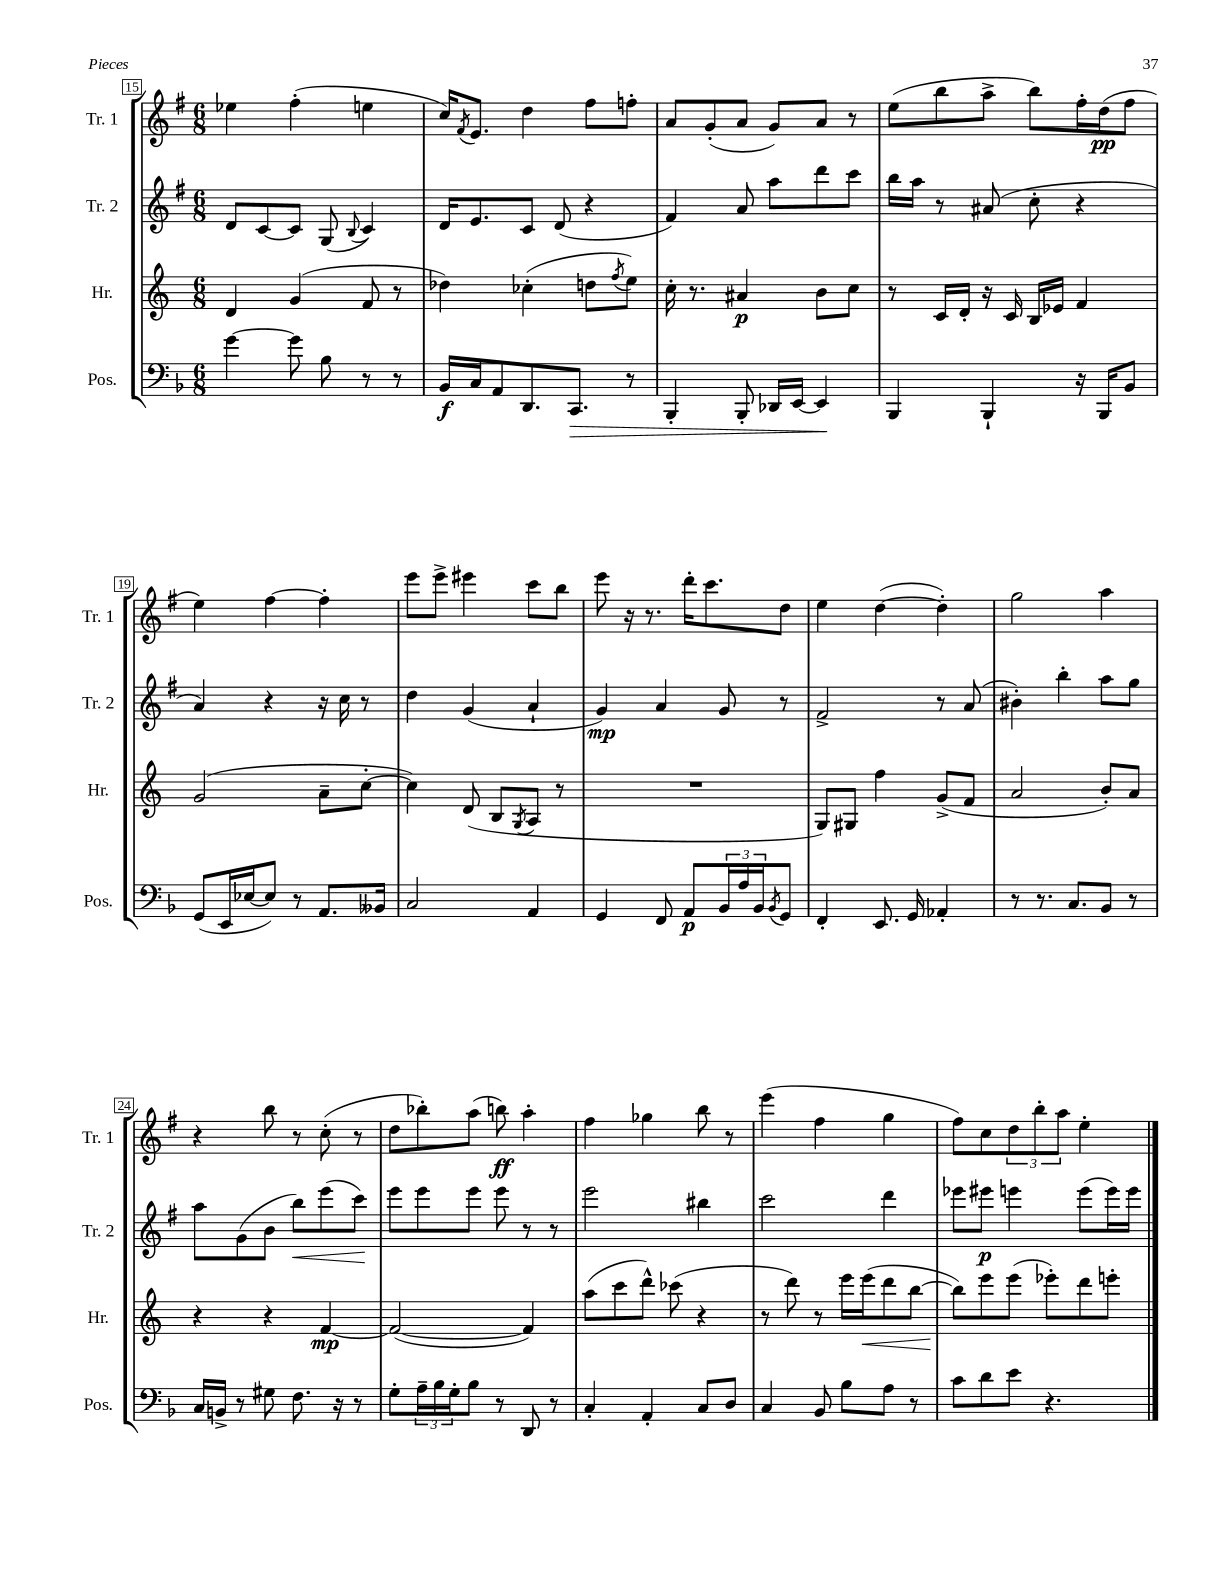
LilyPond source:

<<
\new StaffGroup <<
\new Staff = "s0" \with { instrumentName = "Tr. 1" shortInstrumentName = "Tr. 1" } {
    \clef treble \key g \major \numericTimeSignature \time 6/8
    ees''4 fis''4-.( e''4 |
    c''16) \acciaccatura { fis'8 } e'8. d''4 fis''8 f''8-. |
    a'8 g'8-.( a'8 g'8) a'8 r8 |
    e''8( b''8 a''8-> b''8) fis''16-. d''16\pp( fis''8 |
    e''4) fis''4~ fis''4-. |
    e'''8 e'''8-> eis'''4 c'''8 b''8 |
    e'''8 r16 r8. d'''16-. c'''8. d''8 |
    e''4 d''4~( d''4-.) |
    g''2 a''4 |
    r4 b''8 r8 c''8-.( r8 |
    d''8 bes''8-.) a''8( b''8\ff) a''4-. |
    fis''4 ges''4 b''8 r8 |
    e'''4( fis''4 g''4 |
    fis''8) c''8 \tuplet 3/2 { d''8 b''8-. a''8 } e''4-. \bar "|." |
}
\new Staff = "s1" \with { instrumentName = "Tr. 2" shortInstrumentName = "Tr. 2" } {
    \clef treble \key g \major \numericTimeSignature \time 6/8
    d'8 c'8~ c'8 g8( \appoggiatura { b8 } c'4) |
    d'16 e'8. c'8 d'8( r4 |
    fis'4) a'8 a''8 d'''8 c'''8 |
    b''16 a''16 r8 ais'8( c''8-. r4 |
    a'4) r4 r16 c''16 r8 |
    d''4 g'4( a'4-! |
    g'4\mp) a'4 g'8 r8 |
    fis'2-> r8 a'8( |
    bis'4-.) b''4-. a''8 g''8 |
    a''8 g'8( b'8 b''8\<) e'''8( c'''8\!) |
    e'''8 e'''8 e'''8 e'''8 r8 r8 |
    e'''2 bis''4 |
    c'''2 d'''4 |
    ees'''8 eis'''8\p e'''4 e'''8( e'''16) e'''16 \bar "|." |
}
\new Staff = "s2" \with { instrumentName = "Hr." shortInstrumentName = "Hr." } {
    \clef treble \key c \major \numericTimeSignature \time 6/8
    d'4 g'4( f'8 r8 |
    des''4) ces''4-.( d''8 \acciaccatura { f''8 } e''8) |
    c''16-. r8. ais'4\p b'8 c''8 |
    r8 c'16 d'16-. r16 c'16 b16 ees'16 f'4 |
    g'2( a'8-- c''8~-. |
    c''4) d'8( b8 \acciaccatura { g8 } a8 r8 |
    R2. |
    g8) gis8 f''4 g'8->( f'8 |
    a'2 b'8-.) a'8 |
    r4 r4 f'4~\mp |
    f'2~( f'4) |
    a''8( c'''8 d'''8-^) ces'''8( r4 |
    r8 d'''8) r8 e'''16 e'''16\<( d'''8 b''8~ |
    b''8\!) e'''8 e'''8( ees'''8-.) d'''8 e'''8-. \bar "|." |
}
\new Staff = "s3" \with { instrumentName = "Pos." shortInstrumentName = "Pos." } {
    \clef bass \key f \major \numericTimeSignature \time 6/8
    g'4~ g'8 bes8 r8 r8 |
    bes,16\f c16 a,8 d,8. c,8.\> r8 |
    bes,,4-. bes,,8-. des,16 e,16~ e,4\! |
    bes,,4 bes,,4-! r16 bes,,16 bes,8 |
    g,8( e,16 ees16~ ees8) r8 a,8. beses,16 |
    c2 a,4 |
    g,4 f,8 a,8\p \tuplet 3/2 { bes,16 a16 bes,16 } \acciaccatura { bes,8 } g,8 |
    f,4-. e,8. g,16 aes,4-. |
    r8 r8. c8. bes,8 r8 |
    c16 b,16-> r8 gis8 f8. r16 r8 |
    g8-. \tuplet 3/2 { a16-- bes16 g16-. } bes8 r8 d,8 r8 |
    c4-. a,4-. c8 d8 |
    c4 bes,8 bes8 a8 r8 |
    c'8 d'8 e'8 r4. \bar "|." |
}
>>
>>
\layout { \context { \Score currentBarNumber = #15 \override BarNumber.stencil = #(make-stencil-boxer 0.1 0.3 ly:text-interface::print) } }
